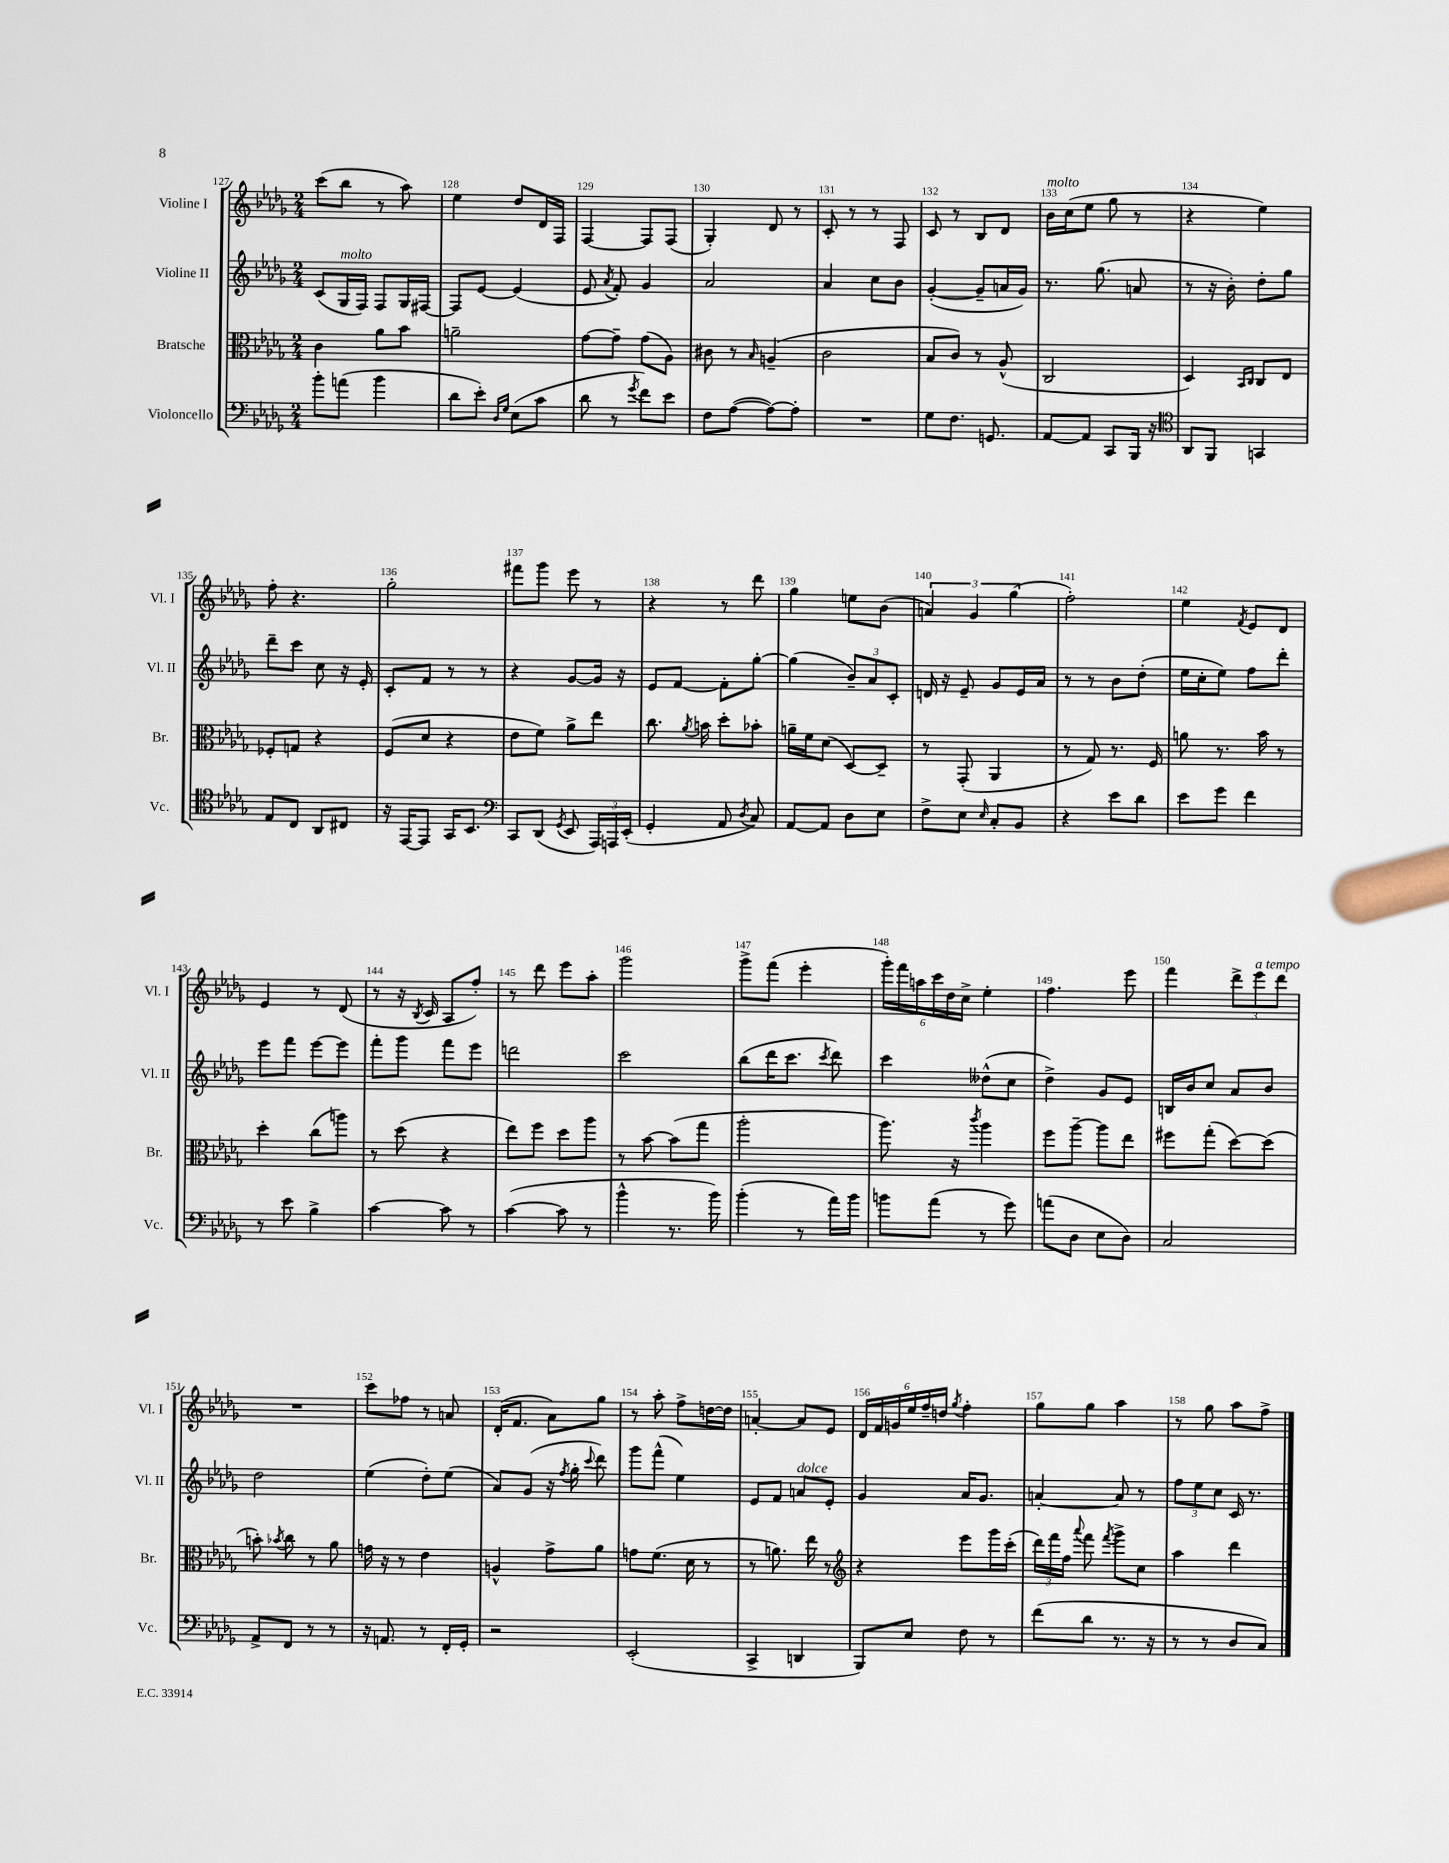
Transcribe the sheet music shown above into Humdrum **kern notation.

**kern	**kern	**kern	**kern
*staff4	*staff3	*staff2	*staff1
*clefF4	*clefC3	*clefG2	*clefG2
*k[b-e-a-d-g-]	*k[b-e-a-d-g-]	*k[b-e-a-d-g-]	*k[b-e-a-d-g-]
*M2/4	*M2/4	*M2/4	*M2/4
8b-'	4c	(8c	(8ccc
(8a	.	16G-	8bb-
.	.	16F)	.
4b-	8a-	8F	8r
.	8b-	16G-	8aa-)
.	.	[16F#	.
=	=	=	=
8d-	2a~	8F#]	4ee-
8e-')	.	[8e-	.
16qqD-	.	.	.
16qqG-	.	.	.
(8E-	.	(4e-]	8dd-
8c	.	.	16d-
.	.	.	16F
=	=	=	=
8d-	[8g-	8e-	[4F
.	.	8qa-	.
8r	8g-~]	8f')	.
8qg-	.	.	.
8f)	(8g-	4g-	8F]
8e-	8A-)	.	(8F
=	=	=	=
8F	8c#	2a-	4G-')
([8A-	8r	.	.
.	16qqB-	.	.
8A-_)	(4A~	.	8d-
8A-']	.	.	8r
=	=	=	=
2r	2c	4a-	8c'
.	.	.	8r
.	.	8cc	8r
.	.	8b-	8F
=	=	=	=
8G-	8B-	([4g-'	8c
8.F	8c)	.	8r
.	8r	8g-~]	8B-
8.GG	.	.	.
.	(8A-^^	16a	8d-
.	.	16g-)	.
=	=	=	=
[8AA-	2C	8.r	16b-
.	.	.	(16cc
8AA-]	.	.	8ee-
.	.	(8.gg-	.
8CC	.	.	8gg-
16BBB-	.	8a	8r
16r	.	.	.
=	=	=	=
*clefC4	*	*	*
8AA-	4D-)	8r	4r
8FF	.	16r	.
.	.	16b-')	.
.	16qqBB-	.	.
.	16qqC	.	.
4GG	8C	8dd-'	4ee-)
.	8E-	8gg-	.
=	=	=	=
8E-	8F-'	8ddd-~	8ff'
8C	8G	8ccc	4.r
8AA-	4r	8cc	.
8C#	.	16r	.
.	.	16e-'	.
=	=	=	=
16r	(8F	8c'	2gg-'
[16EE-	.	.	.
8EE-]	8d-	8f	.
16GG-	4r	8r	.
8.BB-	.	.	.
.	.	8r	.
=	=	=	=
*clefF4	*	*	*
8CC	8e-	4r	8fff#
(8DD-	8f)	.	8ggg-
8qGG-	.	.	.
8EE-	8a-^	[8g-	8eee-
24AAA-)	8ee-	16g-]	8r
24AAA	.	.	.
.	.	16r	.
(24EE-'	.	.	.
=	=	=	=
4GG-'	8.cc	8e-	4r
.	.	[8f	.
.	8qa-	.	.
.	16b	.	.
8AA-	8dd-'	8f']	8r
8qD-	.	.	.
8C)	8b-'	[8gg-'	8ddd-
=	=	=	=
[8AA-	16a~	(4gg-]	4gg-
.	16f	.	.
8AA-]	(8d-	.	.
8D-	[8D-)	12b-~)	8ee
.	.	12a-	.
8E-	8D-~]	.	(8b-
.	.	12c'	.
=	=	=	=
8F^	8r	16d	6a)
.	.	16r	.
8E-	(8GG-'	8e-~	.
.	.	.	6g-
16qqE-	.	.	.
8C'	4AA-	8g-	.
.	.	.	(6gg-
8BB-	.	16e-	.
.	.	16a-	.
=	=	=	=
4r	8r	8r	2ff')
.	8G-)	8r	.
8e-	8.r	8b-	.
8d-	.	(8dd-'	.
.	16F	.	.
=	=	=	=
8e-	8a	16ee-	4ee-
.	.	16cc'	.
8g-	8.r	8ee-)	.
.	.	.	8qf
4f	.	8ff	8e-
.	16b-	.	.
.	8r	8ddd-'	8d-
=	=	=	=
8r	4dd-'	8eee-	4e-
8e-	.	8fff	.
4B-^	(8cc	[8eee-	8r
.	8aa)	8eee-]	(8d-
=	=	=	=
[4c	8r	8fff'	8r
.	(8dd-	8ggg-	16r
.	.	.	8qB-
.	.	.	16c
8c]	4r	8fff	8A-
8r	.	8eee-	8ff')
=	=	=	=
([4c	8ee-)	2ddd	8r
.	8ff	.	8ddd-
8c]	8dd-	.	8eee-
8r	8aa-	.	8aa-'
=	=	=	=
4b-^^	8r	2ccc	2ggg-
.	[8b-	.	.
8.r	(8b-]	.	.
.	8gg-	.	.
16b-)	.	.	.
=	=	=	=
(4b-'	2aa-'	(8bb-	8ggg-^
.	.	16ddd-	(8fff
.	.	8.ccc	.
8r	.	.	4eee-'
.	.	8qccc	.
16a-)	.	8ddd-)	.
16b-	.	.	.
=	=	=	=
8b	8.aa-)	4ccc	24ggg-')
.	.	.	24fff
.	.	.	24aa
(8a-	.	.	24ccc
.	.	.	24dd-
.	16r	.	.
.	.	.	24cc^
.	8qccc	.	.
8r	4aa-	(8dd--^^	4ee-'
8g-)	.	8cc	.
=	=	=	=
(8a	8ff	4dd-^)	4.ff
8D-	[8aa-~	.	.
8E-	8aa-]	8g-	.
8D-)	8ee-	8e-	8eee-
=	=	=	=
2C	8ff#	16B	4fff
.	.	16b-	.
.	(8gg-'	8cc	.
.	[8dd-)	8a-	12ddd-^
.	.	.	12eee-
.	(8dd-]	8b-	.
.	.	.	12ddd-
=	=	=	=
8AA-^	8b')	2dd-	2r
.	8qb-	.	.
8FF	8cc	.	.
8r	8r	.	.
8r	8a-	.	.
=	=	=	=
16r	16g	(4ee-	8ccc
8.AA	16r	.	.
.	8r	.	8ff-
8r	4e-	8dd-')	8r
16FF'	.	(8ee-	8a
16GG-'	.	.	.
=	=	=	=
2r	4A^^	8a-)	(16d-'
.	.	.	8.f
.	.	(8g-	.
.	8g-^	16r	8a-)
.	.	8qff	.
.	.	16gg-'	.
.	.	8qqccc	.
.	8a-	8ddd-)	8gg-
=	=	=	=
(2EE-'	8g	8ggg-	8r
.	(8.f	(8fff^^	8aa-'
.	.	4ee-)	8ff^
.	16d-	.	.
.	8r	.	[16dd
.	.	.	16dd]
=	=	=	=
4CC^	8r	8e-	[4a'
.	8.a)	8f	.
4DD	.	8a	8a]
.	16ee-	.	.
.	8r	8e-'	8e-
=	=	=	=
*	*clefG2	*	*
8BBB-)	4r	4g-	24d-
.	.	.	24f
.	.	.	24g
8E-	.	.	24ee-
.	.	.	24ff~
.	.	.	24dd
.	.	.	8qgg-
8F	8eee-	16a-	4ff'
.	.	8.g-	.
8r	16ggg-	.	.
.	(16ccc'	.	.
=	=	=	=
(8f	24ddd-)	[4a'	8gg-
.	24fff	.	.
.	24ff	.	.
.	8qqaaa-	.	.
8d-	8fff	.	8gg-
.	8qfff	.	.
8.r	8ggg-^	8a]	4aa-
.	8cc	8r	.
16r	.	.	.
=	=	=	=
8r	4aa-	12ff	8r
.	.	12ee-	.
8r	.	.	8gg-
.	.	12cc	.
8D-	4ddd-	16c	8aa-
.	.	8.r	.
8C)	.	.	8ff^
==	==	==	==
*-	*-	*-	*-
